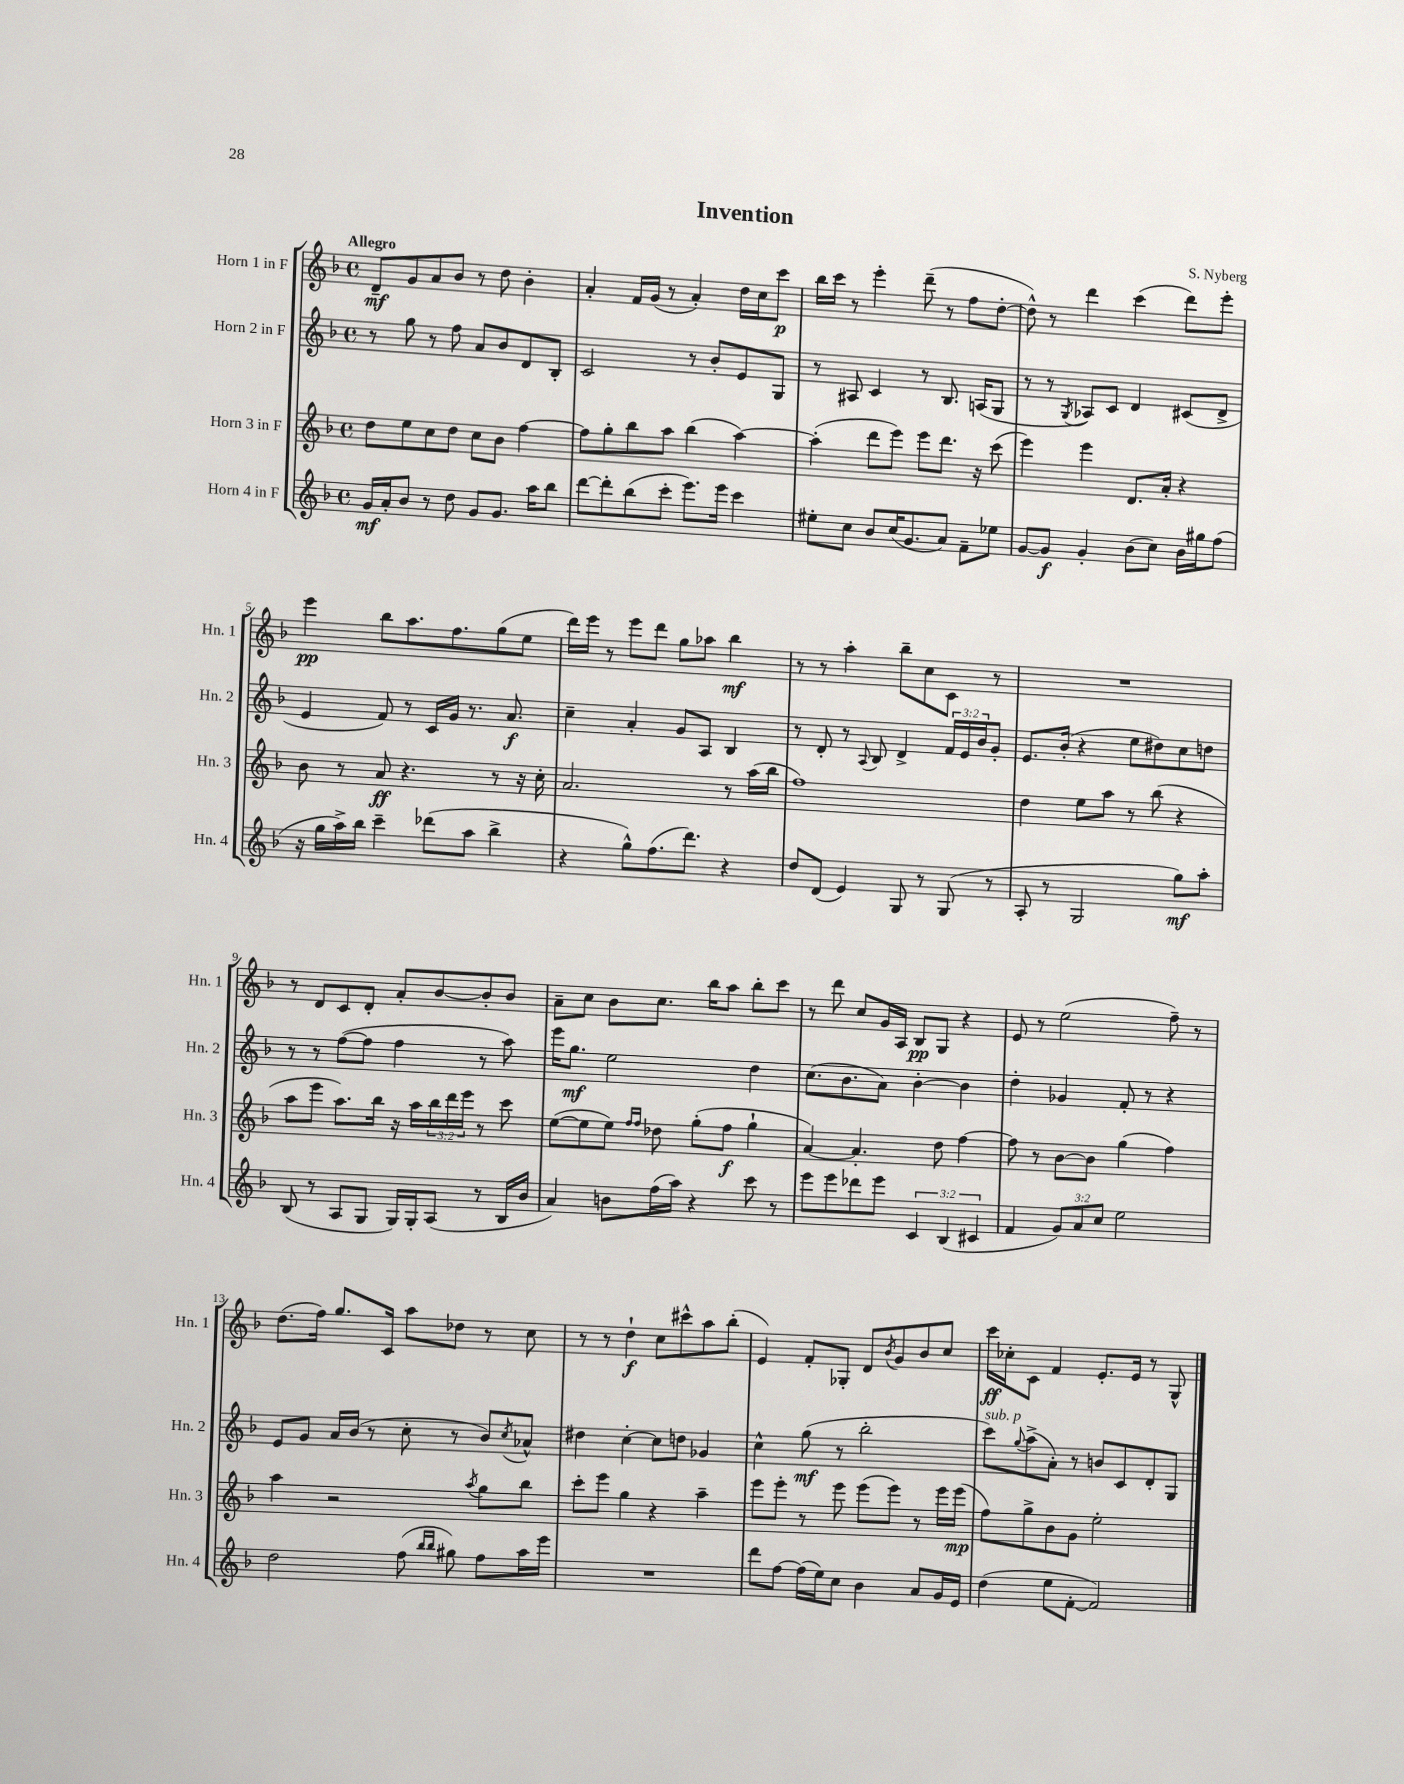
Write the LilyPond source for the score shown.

\header { title = "Invention" composer = "S. Nyberg" }
<<
\new StaffGroup <<
\new Staff = "s0" \with { instrumentName = "Horn 1 in F" shortInstrumentName = "Hn. 1" } {
    \clef treble \key f \major \defaultTimeSignature \time 4/4 \tempo "Allegro"
    d'8--\mf g'8 a'8 bes'8 r8 d''8 bes'4-. |
    a'4-. f'16 g'16( r8 a'4-.) d''16 c''16 c'''8\p |
    bes''16 c'''16 r8 e'''4-. d'''8--( r8 f''8 d''8~-. |
    d''8-^) r8 d'''4 c'''4( d'''8) e'''8-. |
    e'''4\pp bes''8 a''8. f''8. g''8( e''8 |
    d'''16) e'''16 r8 e'''8 d'''8 g''8 aes''8 bes''4\mf |
    r8 r8 a''4-. bes''8-- c''8 c'8 r8 |
    R1 |
    r8 d'8 c'8 d'8-. a'8-. bes'8~ bes'8-. bes'8 |
    a'8-- c''8 bes'8 c''8. bes''16 a''8 bes''8-. c'''8 |
    r8 d'''8 c''8 g'16 a16 bes8\pp g8 r4 |
    e'8 r8 e''2( f''8--) r8 |
    d''8.( f''16) g''8. c'16 a''8 des''8 r8 c''8 |
    r8 r8 d''4-!\f c''8 cis'''8-^ a''8 bes''8-.( |
    e'4) f'8-. ges8-. d'8 \acciaccatura { bes'8 } g'8 bes'8 c''8 |
    c'''16\ff ces''16-. c'8 f'4 e'8.-. e'16 r8 g8-^ \bar "|." |
}
\new Staff = "s1" \with { instrumentName = "Horn 2 in F" shortInstrumentName = "Hn. 2" } {
    \clef treble \key f \major \defaultTimeSignature \time 4/4 \override Staff.TupletNumber.text = #tuplet-number::calc-fraction-text
    r8 g''8 r8 f''8 a'8 bes'8 d'8 bes8-. |
    c'2 r8 bes'8-. e'8 g8 |
    r8 ais8 c'4 r8 bes8. a16( g8 |
    r8 r8 \acciaccatura { g8 } aes8) c'8 d'4 cis'8( d'8-> |
    e'4 f'8) r8 c'16 g'16 r8. a'8.\f |
    c''4-- a'4-. g'8 a8 bes4 |
    r8 d'8-. r8 \appoggiatura { a8 } bes8 d'4-> \tuplet 3/2 { f'16 e'16 bes'16 } g'8-. |
    e'8. bes'16-.( r4 e''8 dis''8) c''8 d''8 |
    r8 r8 f''8~( f''8 f''4 r8 a''8) |
    e'''16 g''8.\mf e''2 d''4 |
    c''8.( bes'8. a'8) bes'4~-. bes'4 |
    d''4-. ges'4 f'8-. r8 r4 |
    e'8 g'8 a'16 bes'16( r8 c''8-. r8 bes'8) \acciaccatura { c''8 } aes'8-^ |
    dis''4 c''4~-. c''8 d''8 ges'4 |
    c''4-^ g''8\mf( r8 bes''2-. |
    c'''8^\markup { \italic "sub. p" }) \appoggiatura { g''8 } a''8->( a'8-.) r8 b'8 c'8 d'8-. g8 \bar "|." |
}
\new Staff = "s2" \with { instrumentName = "Horn 3 in F" shortInstrumentName = "Hn. 3" } {
    \clef treble \key f \major \defaultTimeSignature \time 4/4 \override Staff.TupletNumber.text = #tuplet-number::calc-fraction-text
    d''8 e''8 c''8 d''8 c''8 bes'8 f''4~ |
    f''8 g''8-. bes''8 a''8 bes''4( a''4~) |
    a''4-.( d'''8 e'''8) e'''8 d'''8. r16 c'''8( |
    e'''4) e'''4 d'8. a'16-. r4 |
    bes'8 r8 a'8\ff r4. r8 r16 c''16-. |
    a'2. r8 a''16( bes''16 |
    f''1) |
    d''4 e''8 a''8 r8 bes''8( r4 |
    a''8 e'''8 a''8.) bes''16 r16 a''16 \tuplet 3/2 { bes''16 d'''16 e'''16 } r8 c'''8 |
    e''8~( e''8 e''8) \grace { f''16 f''16 } des''8 g''8-.( f''8\f g''4-! |
    a'4~) a'4.-. d''8 f''4~ |
    f''8 r8 bes'8~ bes'8 g''4( f''4) |
    a''4 r2 \acciaccatura { a''8 } g''8 bes''8 |
    c'''8-. e'''8 g''4 r4 a''4-- |
    e'''8 e'''8-. r8 e'''8 e'''8( e'''8) r8 e'''16 e'''16\mp( |
    f''8) g''8-> bes'8 g'8 e''2-. \bar "|." |
}
\new Staff = "s3" \with { instrumentName = "Horn 4 in F" shortInstrumentName = "Hn. 4" } {
    \clef treble \key f \major \defaultTimeSignature \time 4/4 \override Staff.TupletNumber.text = #tuplet-number::calc-fraction-text
    g'16\mf a'16-. bes'8 r8 d''8 g'8 g'8. a''16 bes''8 |
    d'''8~ d'''8-. bes''8( c'''8-. e'''8.) e'''16 c'''4 |
    eis''8-. c''8 bes'8 c''16( g'8. a'8) f'8-- ees''8 |
    g'8~ g'8\f g'4-. bes'8( c''8) bes'16 gis''16 f''8( |
    r16 g''16 a''16->) bes''16 c'''4-- des'''8( a''8 bes''4-> |
    r4 g''8-^) f''8.( d'''8.) r4 |
    d''8 d'8( e'4) g8 r8 g8( r8 |
    a8-. r8 g2 g''8\mf) a''8-. |
    bes8( r8 a8 g8 g16) g16-. a8( r8 bes16 bes'16 |
    a'4) b'8 f''16( a''16) r4 c'''8 r8 |
    e'''8 e'''8 des'''8 e'''8 \tuplet 3/2 { c'4 bes4( cis'4 } |
    f'4 \tuplet 3/2 { g'8) a'8 c''8 } e''2 |
    d''2 f''8( \grace { bes''16 bes''16 } gis''8) f''8 a''16 e'''16 |
    R1 |
    d'''8 f''8~ f''16( e''16) c''8 bes'4 a'8 g'16 e'16 |
    d''4( e''8 f'8~-. f'2) \bar "|." |
}
>>
>>
